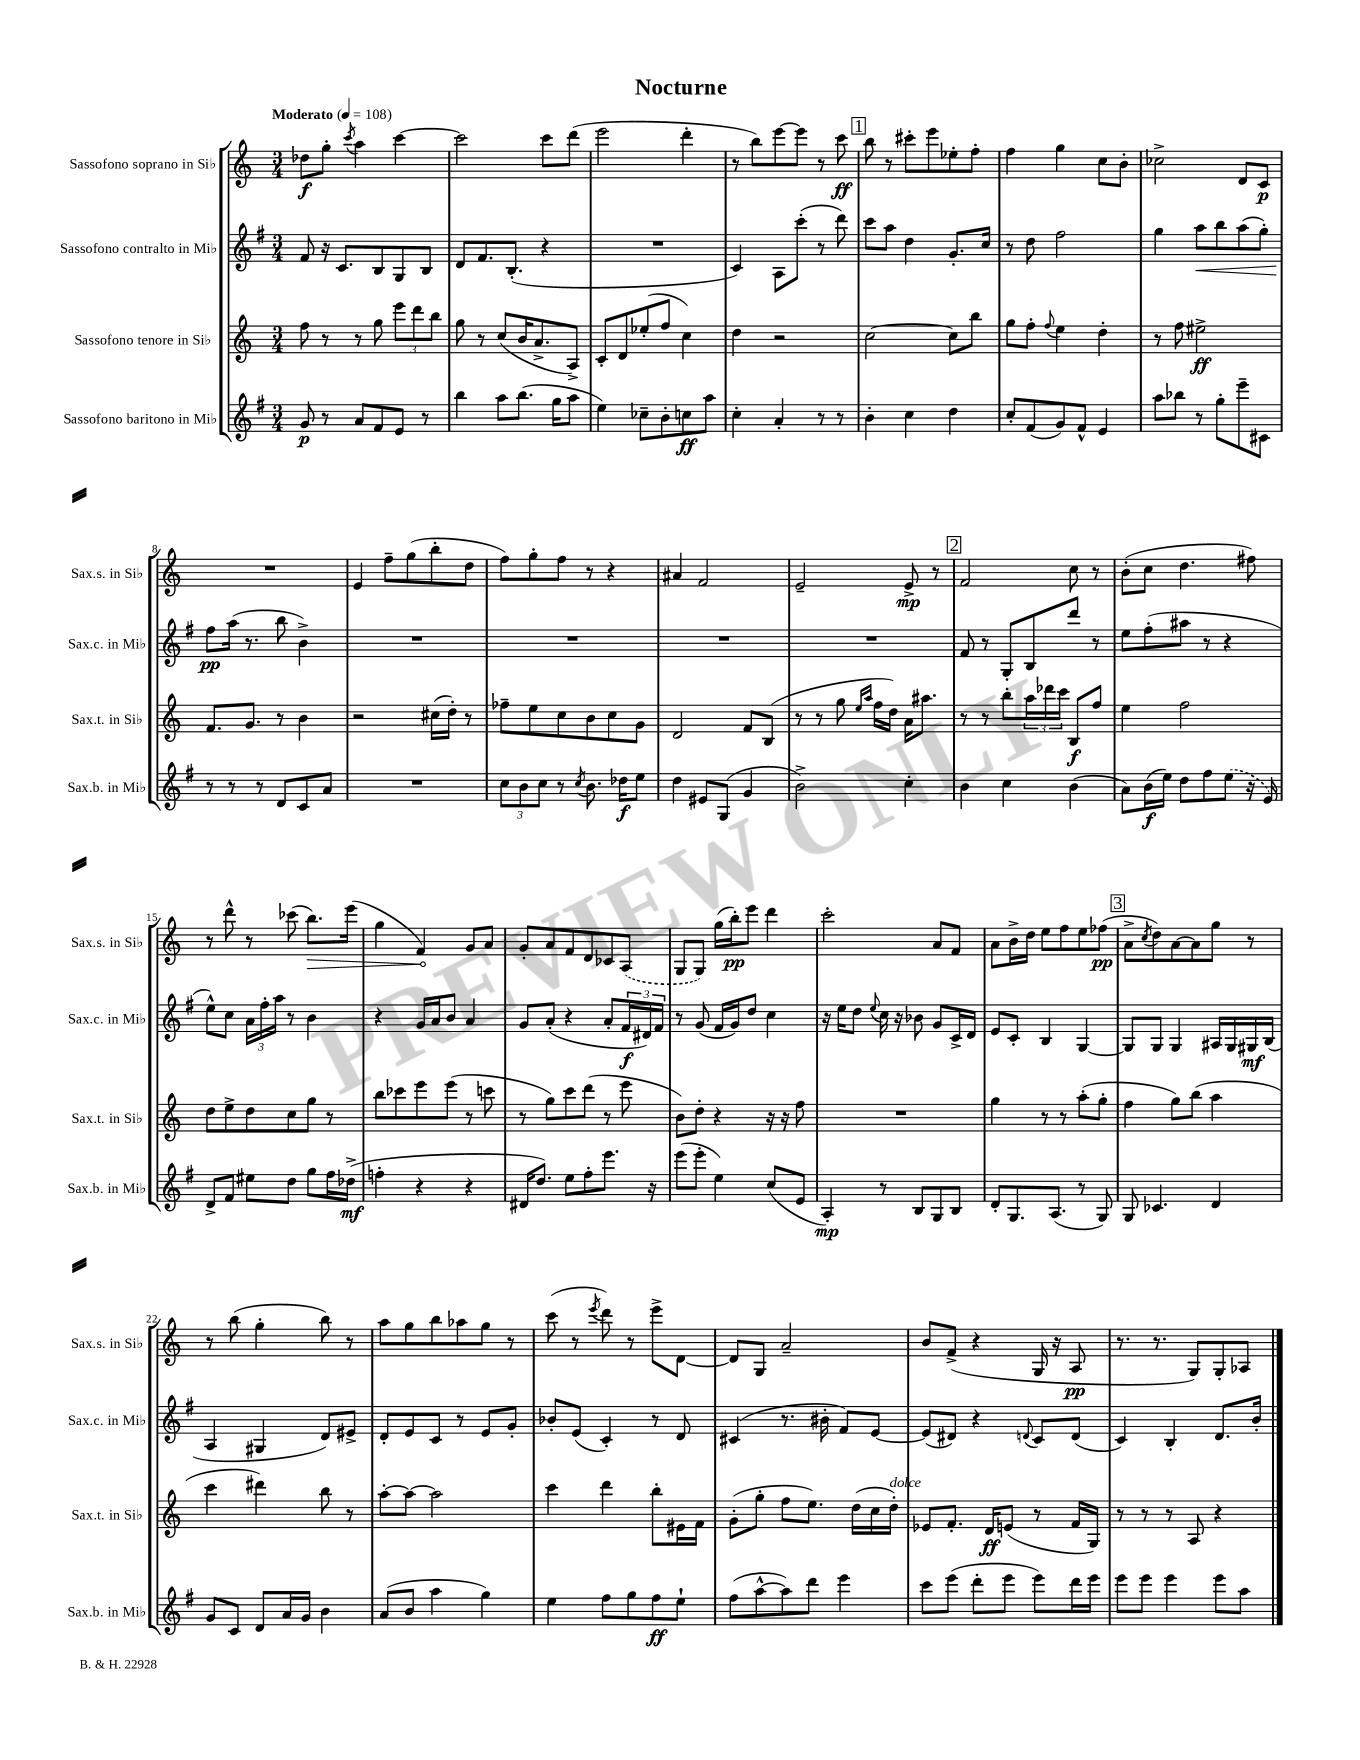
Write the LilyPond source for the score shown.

\header { title = "Nocturne" }
<<
\new StaffGroup <<
\new Staff = "s0" \with { instrumentName = "Sassofono soprano in Sib" shortInstrumentName = "Sax.s. in Sib" } {
    \clef treble \key c \major \numericTimeSignature \time 3/4 \tempo "Moderato" 4 = 108
    des''8\f g''8-. \acciaccatura { c'''8 } a''4 c'''4~ |
    c'''2 c'''8 d'''8( |
    e'''2 d'''4-. |
    r8 b''8) e'''8~ e'''8 r8 c'''8\ff |
    \mark \markup { \box "1" } b''8 r8 cis'''8-. e'''8 ees''8-. f''8-. |
    f''4 g''4 c''8 b'8-. |
    ces''2-> d'8 c'8\p |
    R2. |
    e'4 f''8-- g''8( b''8-. d''8 |
    f''8) g''8-. f''8 r8 r4 |
    ais'4 f'2 |
    e'2-- e'8->\mp r8 |
    \mark \markup { \box "2" } f'2 c''8 r8 |
    b'8-.( c''8 d''4. fis''8) |
    r8 d'''8-^ r8 ces'''8( \once \override Hairpin.circled-tip = ##t b''8.\>) e'''16( |
    g''4 f'4\!) g'8 a'8 |
    g'8-. a'8 f'8 d'8 ces'8 \once \slurDashed a8( |
    g8 g8) g''16( b''16-.\pp) e'''8 d'''4 |
    c'''2-. a'8 f'8 |
    a'8 b'16-> d''16 e''8 f''8 e''8 fes''8\pp( |
    \mark \markup { \box "3" } a'8-> \acciaccatura { c''8 } d''8) a'8~ a'8 g''8 r8 |
    r8 b''8( g''4-. b''8) r8 |
    a''8 g''8 b''8 aes''8 g''8 r8 |
    c'''8( r8 \acciaccatura { e'''8 } d'''8) r8 e'''8-> d'8~ |
    d'8 g8 a'2-- |
    b'8 f'8->( r4 g16 r16 a8\pp |
    r8. r8. g8) g8-. aes8 \bar "|." |
}
\new Staff = "s1" \with { instrumentName = "Sassofono contralto in Mib" shortInstrumentName = "Sax.c. in Mib" } {
    \clef treble \key g \major \numericTimeSignature \time 3/4
    fis'8 r16 c'8. b8 g8 b8 |
    d'8 fis'8. b8.-.( r4 |
    R2. |
    c'4) a8 c'''8-.( r8 d'''8) |
    \mark \markup { \box "1" } c'''8 a''8 d''4 g'8.-. c''16 |
    r8 d''8 fis''2 |
    g''4 a''8\< b''8 a''8( g''8-.) |
    fis''8\pp\! a''16( r8. b''8 b'4->) |
    R2. |
    R2. |
    R2. |
    R2. |
    \mark \markup { \box "2" } fis'8 r8 g8-. b8 d'''8 r8 |
    e''8 fis''8-.( ais''8 r8 r4 |
    e''8-^) c''8 \tuplet 3/2 { a'16 fis''16-. a''16 } r8 b'4 |
    r4 g'16 a'16 b'8 a'4 |
    g'8 a'8-.( r4 a'8-. \tuplet 3/2 { fis'16\f dis'16) fis'16 } |
    r8 g'8( fis'16 g'16) d''8 c''4 |
    r16 e''16 d''8 \appoggiatura { e''8 } c''16 r16 bes'8 g'8 c'16-> d'16 |
    e'8 c'8-. b4 g4~ |
    \mark \markup { \box "3" } g8 g8 g4 ais16 g16 gis16\mf b16( |
    a4 gis4 d'8) eis'8-> |
    d'8-. e'8 c'8 r8 e'8 g'8-. |
    bes'8-. e'8( c'4-.) r8 d'8 |
    cis'4( r8. bis'16-. fis'8) e'8~ |
    e'8( dis'8) r4 \appoggiatura { d'8 } c'8 d'8( |
    c'4) b4-. d'8. b'16-. \bar "|." |
}
\new Staff = "s2" \with { instrumentName = "Sassofono tenore in Sib" shortInstrumentName = "Sax.t. in Sib" } {
    \clef treble \key c \major \numericTimeSignature \time 3/4
    f''8 r8 r8 g''8 \tuplet 3/2 { e'''8 d'''8 b''8 } |
    g''8 r8 c''8( b'16 a'8.-> a8->) |
    c'8-. d'8 ees''8-.( f''8 c''4) |
    d''4 r2 |
    \mark \markup { \box "1" } c''2~ c''8 b''8 |
    g''8 f''8-. \appoggiatura { f''8 } e''4 d''4-. |
    r8 f''8 eis''2->\ff |
    f'8. g'8. r8 b'4 |
    r2 cis''16( d''16-.) r8 |
    fes''8-- e''8 c''8 b'8 c''8 g'8 |
    d'2 f'8 b8( |
    r8 r8 g''8 \grace { e''16 a''16 } f''16 d''16) a'16 ais''8. |
    \mark \markup { \box "2" } r8 r8 b''8-. \tuplet 3/2 { a''16 des'''16 c'''16 } b8\f f''8 |
    e''4 f''2 |
    d''8 e''8-> d''8 c''8 g''8 r8 |
    b''8 ces'''8 e'''8 e'''8( r8 c'''8 |
    r8 g''8) c'''8 d'''8( r8 e'''8 |
    b'8) d''8-. r4 r16 r16 f''8 |
    R2. |
    g''4 r8 r8 a''8-.( g''8-. |
    \mark \markup { \box "3" } f''4 g''8) b''8( a''4 |
    c'''4 dis'''4) b''8 r8 |
    a''8~-. a''8~ a''2 |
    c'''4 d'''4 b''8-. eis'16 f'16 |
    g'8-.( g''8-. f''8 e''8.) d''16( c''16 d''16-.^\markup { \italic "dolce" }) |
    ees'8 f'8.-. d'16\ff e'8( r8 f'16 g16) |
    r8 r8 r8 a8 r4 \bar "|." |
}
\new Staff = "s3" \with { instrumentName = "Sassofono baritono in Mib" shortInstrumentName = "Sax.b. in Mib" } {
    \clef treble \key g \major \numericTimeSignature \time 3/4
    g'8\p r8 a'8 fis'8 e'8 r8 |
    b''4 a''8 b''8.( g''16 a''8 |
    e''4) ces''8-- b'8-. c''8\ff a''8 |
    c''4-. a'4-. r8 r8 |
    \mark \markup { \box "1" } b'4-. c''4 d''4 |
    c''8-. fis'8( g'8) fis'8-^ e'4 |
    a''8 bes''8 r8 g''8-. e'''8-- cis'8 |
    r8 r8 r8 d'8 c'8 a'8 |
    R2. |
    \tuplet 3/2 { c''8 b'8 c''8 } r8 \acciaccatura { c''8 } b'8. des''16\f e''8 |
    d''4 eis'8 g8( g'4 |
    b'2->) c''4-. |
    \mark \markup { \box "2" } b'4 c''4 b'4( |
    a'8) b'16\f( e''16) d''8 fis''8 \once \slurDashed e''8( r16 e'16) |
    d'8-> fis'8 eis''8 d''8 g''8 fis''16 des''16->\mf( |
    f''4-. r4 r4 |
    dis'16 d''8.) e''8 fis''8-. e'''8. r16 |
    e'''8( e'''8-. e''4) c''8( e'8 |
    a4-.\mp) r8 b8 g8 b8 |
    d'8-. g8. a8.( r8 g8) |
    \mark \markup { \box "3" } g8 ces'4. d'4 |
    g'8 c'8 d'8 a'16 g'16 b'4 |
    a'8( b'8 a''4 g''4) |
    e''4 fis''8 g''8 fis''8\ff e''8-! |
    fis''8( a''8~-^ a''8) d'''8 e'''4 |
    c'''8 e'''8( d'''8-. e'''8 e'''8) d'''16 e'''16 |
    e'''8 e'''8 e'''4 e'''8 a''8 \bar "|." |
}
>>
>>
